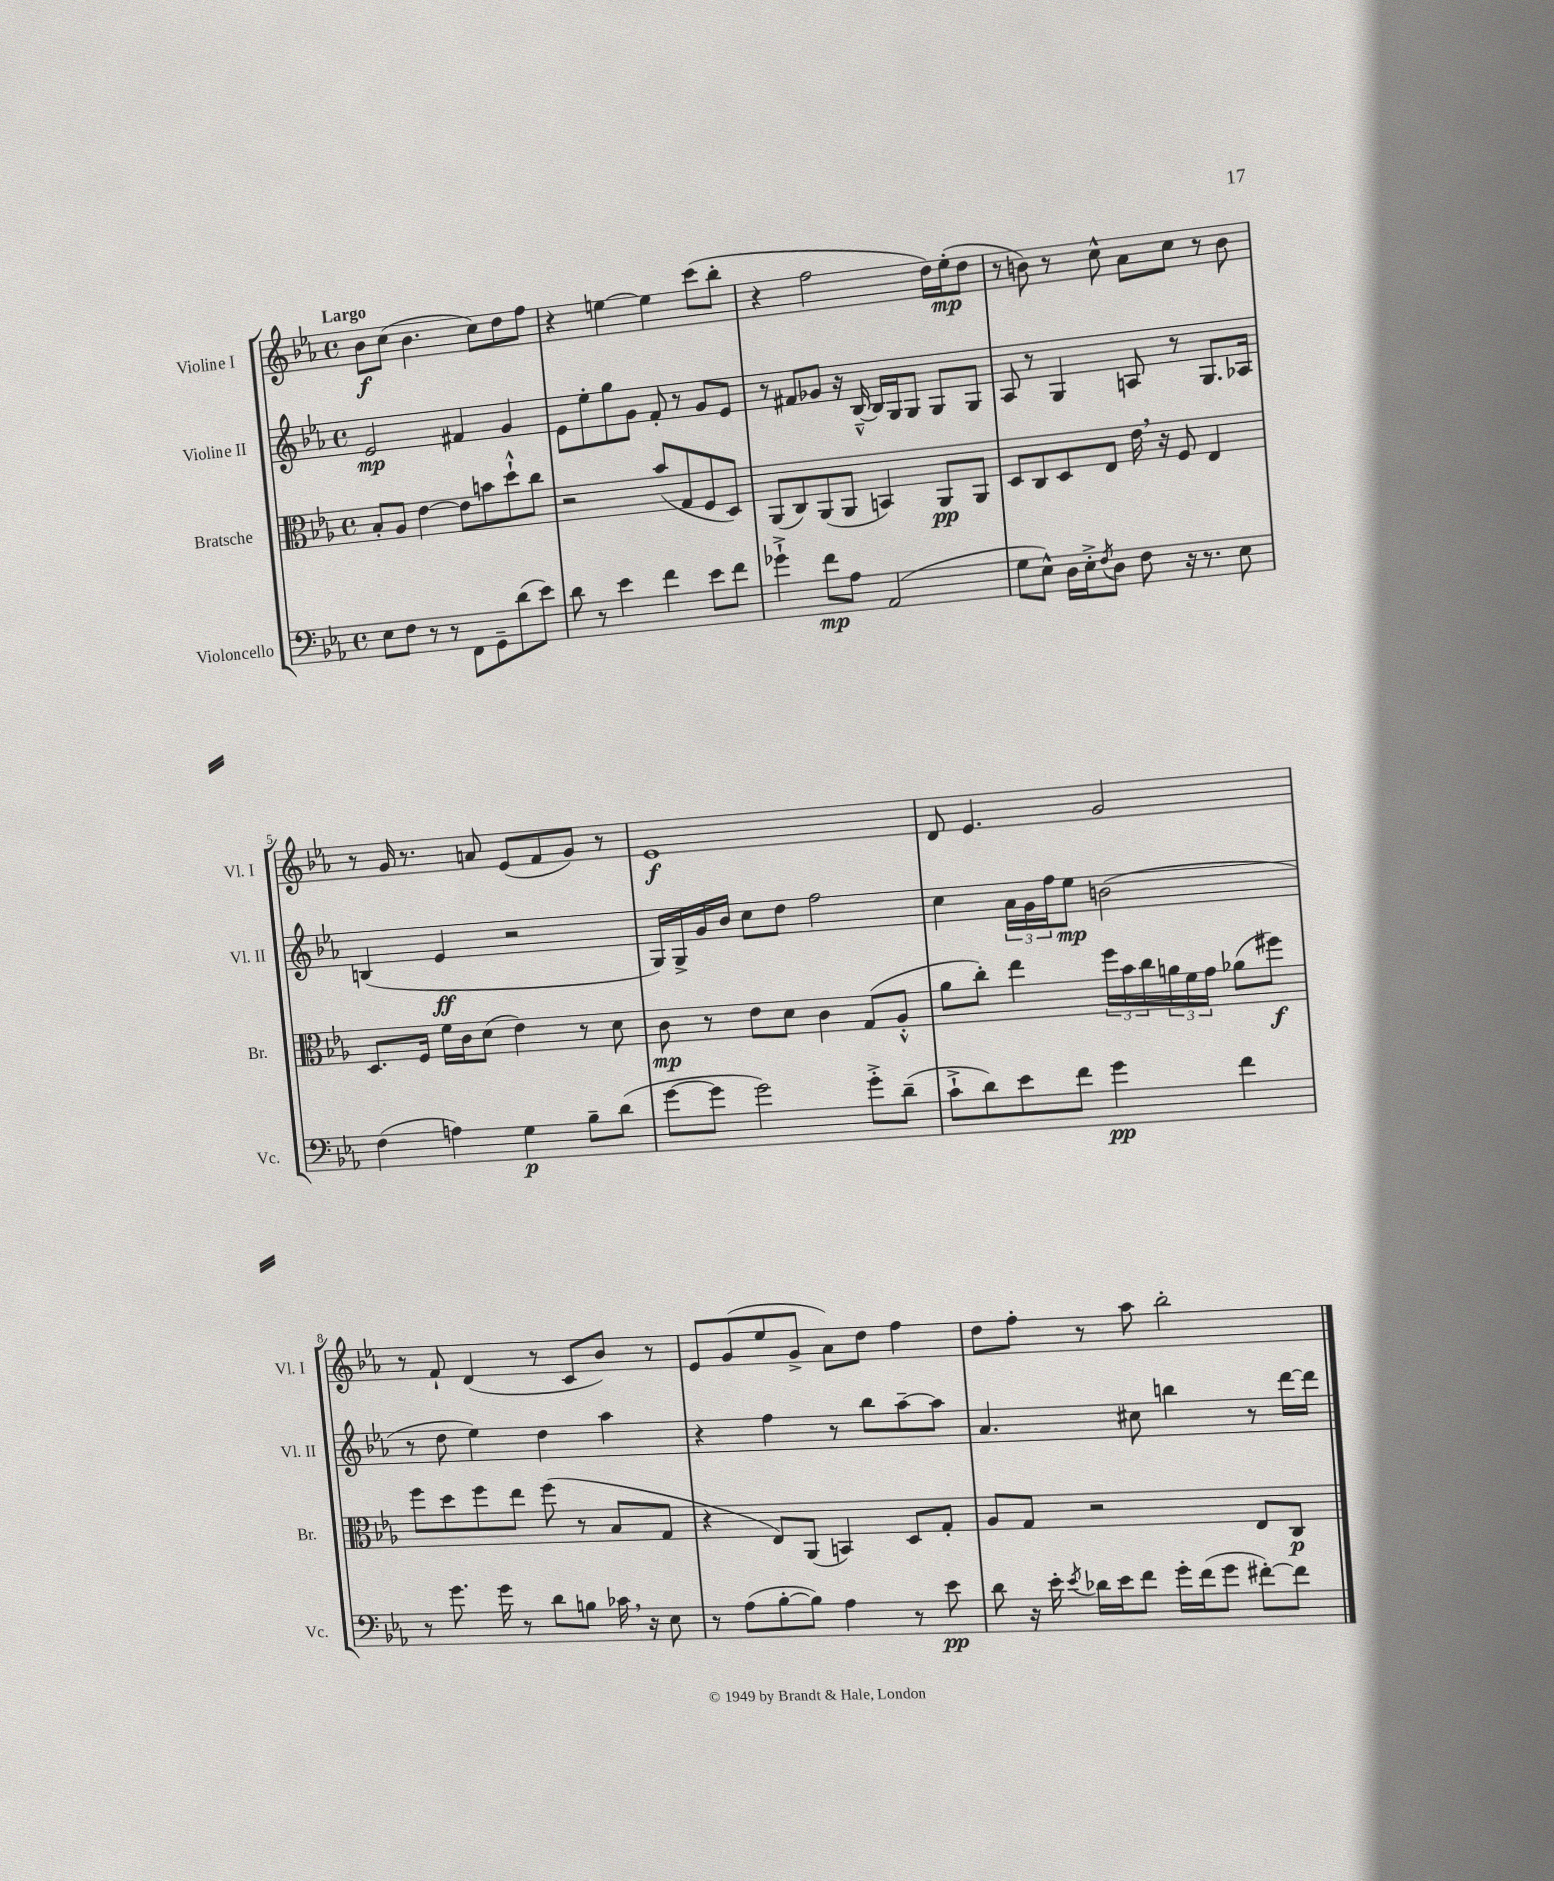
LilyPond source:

<<
\new StaffGroup <<
\new Staff = "s0" \with { instrumentName = "Violine I" shortInstrumentName = "Vl. I" } {
    \clef treble \key ees \major \defaultTimeSignature \time 4/4 \tempo "Largo"
    bes'8\f c''8( bes'4. c''8) d''8 f''8 |
    r4 e''4~ e''4 c'''8( bes''8-. |
    r4 f''2 d''16) ees''16-.\mp( d''8 |
    r8 b'8) r8 c''8-^ aes'8 c''8 r8 b'8 |
    r8 g'16 r8. a'8 ees'8( f'8 g'8) r8 |
    ees'1\f |
    d'8 ees'4. g'2 |
    r8 f'8-! d'4( r8 c'8 bes'8) r8 |
    ees'8 g'8( ees''8 g'8-> aes'8) d''8 f''4 |
    d''8 f''8-. r8 aes''8 bes''2-. \bar "|." |
}
\new Staff = "s1" \with { instrumentName = "Violine II" shortInstrumentName = "Vl. II" } {
    \clef treble \key ees \major \defaultTimeSignature \time 4/4
    ees'2\mp fis'4 g'4 |
    ees'8 ees''8-. g''8 g'8 f'8-. r8 g'8 ees'8 |
    r8 fis'8 ges'8 r16 bes16~---^ bes16 g16 g8 g8 g8 |
    aes8 r8 g4 a8 r8 g8. aes16 |
    b4( ees'4\ff r2 |
    g16) g16-> g'16 bes'16 c''8 d''8 f''2 |
    c''4 \tuplet 3/2 { aes'16 g'16 f''16 } ees''8\mp b'2( |
    r8 d''8 ees''4) d''4 aes''4 |
    r4 f''4 r8 bes''8 aes''8~-- aes''8 |
    aes'4. cis''8 b''4 r8 d'''16~ d'''16 \bar "|." |
}
\new Staff = "s2" \with { instrumentName = "Bratsche" shortInstrumentName = "Br." } {
    \clef alto \key ees \major \defaultTimeSignature \time 4/4
    bes8-. aes8 ees'4~ ees'8 b'8 d''8-!-^ c''8 |
    r2 bes'8( g8 f8 d8) |
    aes,8( c8) aes,8( aes,8 b,4) aes,8\pp aes,8 |
    d8 c8 d8 ees8 ees'16 \breathe r16 f8 ees4 |
    d8. f16 f'16 c'16 d'8( ees'4) r8 d'8 |
    c'8\mp r8 ees'8 d'8 c'4 g8( aes8-.-^ |
    aes'8 c''8-.) ees''4 \tuplet 3/2 { f''16 bes'16 c''16 } \tuplet 3/2 { a'16 f'16 g'16 } aes'8( fis''8\f) |
    f''8 d''8 f''8 ees''8 f''8( r8 bes8 g8 |
    r4 ees8) aes,8( b,4) d8 g8-. |
    aes8 g8 r2 ees8 c8\p \bar "|." |
}
\new Staff = "s3" \with { instrumentName = "Violoncello" shortInstrumentName = "Vc." } {
    \clef bass \key ees \major \defaultTimeSignature \time 4/4
    ees8 f8 r8 r8 f,8 g,8-- d'8( ees'8) |
    d'8 r8 ees'4 f'4 ees'8 f'8 |
    ges'4-!-> f'8\mp aes8 aes,2( |
    g8 ees8-^) d16 ees16-.-> \acciaccatura { f8 } d8 f8 r16 r8. ees8 |
    f4( a4) g4\p bes8-- d'8( |
    g'8~ g'8 g'2) g'8-.-> d'8--( |
    c'8-!-> d'8) ees'8 f'8 g'4\pp f'4 |
    r8 g'8. g'16 r8 d'8 b8 ces'16 \breathe r16 ees8 |
    r8 aes8( bes8~-. bes8) aes4 r8 ees'8\pp |
    d'8 r16 ees'16-. \acciaccatura { ees'8 } des'16 ees'16 f'8 g'16-. f'16( g'8 fis'8~-.) fis'8 \bar "|." |
}
>>
>>
